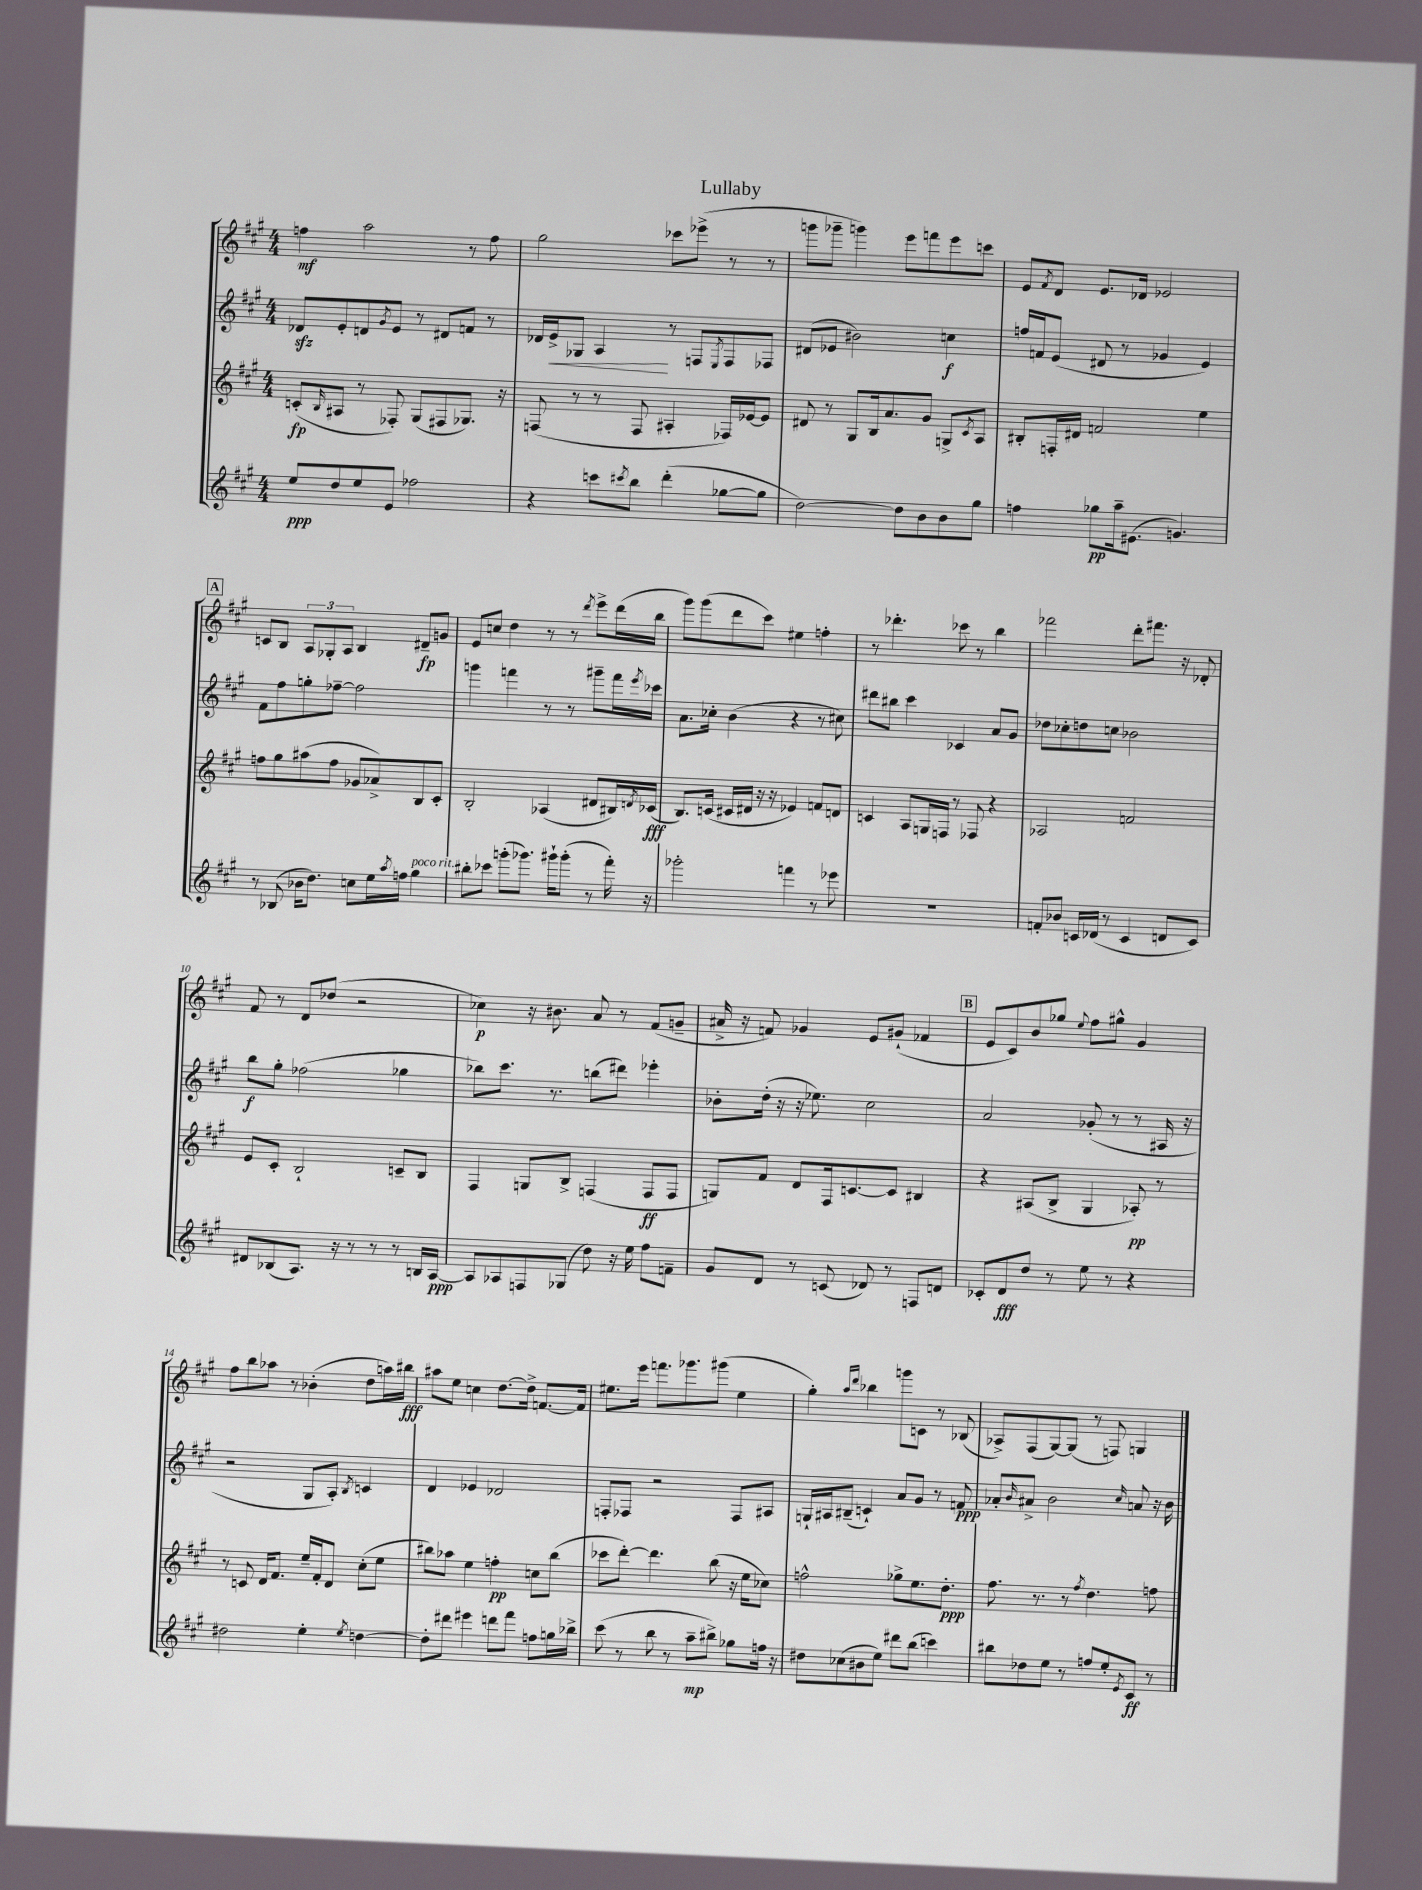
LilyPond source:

\header { title = "Lullaby" }
<<
\new StaffGroup <<
\new Staff = "s0" {
    \clef treble \key a \major \numericTimeSignature \time 4/4
    f''4\mf a''2 r8 f''8 |
    gis''2 ces'''8 ees'''8->( r8 r8 |
    g'''8 ges'''8-- g'''4) e'''8 f'''8 e'''8 c'''8 |
    e'8 \acciaccatura { fis'8 } d'8 e'8. des'16 ees'2 |
    \mark \markup { \box "A" } c'8 b8 \tuplet 3/2 { a8 ges8-. a8 } b4 dis'8--\fp g'8 |
    e'8 c''8 d''4 r8 r8 \acciaccatura { d'''8 } e'''8-> d'''16( b''16 |
    gis'''8) gis'''8( d'''8 cis'''8) eis''4 f''4-. |
    r8 des'''4.-. ces'''8 r8 b''4 |
    fes'''2 d'''8-. fis'''8. r16 des'8-. |
    fis'8 r8 d'8 des''8( r2 |
    ces''4\p) r16 bis'8. a'8 r8 fis'8( g'8-- |
    ais'16-> r16 f'8) ges'4 e'8 gis'8-!( fes'4 |
    \mark \markup { \box "B" } e'8 cis'8) b'8 ges''8 \appoggiatura { e''8 } fis''8 gis''8-^ gis'4 |
    fis''8 b''8 aes''8 r8 bes'4-.( d''8 a''16) bis''16\fff |
    ais''8 e''8 c''4 d''8.~ d''16-> f'8.~ f'16 |
    eis''8. e'''16 f'''8. ges'''8. gis'''8( eis''4 |
    gis''4-.) \grace { a''16 d'''16 } bes''4 g'''8 c'8 r8 bes8( |
    aes8->) fis8( gis8~) gis8( r8 f8) g4 \bar "|." |
}
\new Staff = "s1" {
    \clef treble \key a \major \numericTimeSignature \time 4/4
    des'8\sfz e'8-. d'8 \acciaccatura { gis'8 } e'8 r8 dis'8 f'8 r8 |
    des'16 e'16->\< ges8 a4\! r8 f8 \acciaccatura { e8 } f8 fes8 |
    dis'8( ees'8 bis'2) c''4\f |
    f''16 f'16 e'8( dis'8 r8 ges'4 e'4) |
    \mark \markup { \box "A" } fis'8 fis''8 g''8-. fes''8~-- fes''2 |
    g'''4 f'''4 r8 r8 gis'''8-- f'''16 \acciaccatura { e'''8 } ces'''16 |
    a'8. ces''16-. b'4( r4 r8 cis''8) |
    dis'''8 bis''8 cis'''4 ces'4 a'8 gis'8 |
    des''8 ces''8-. d''8 c''8 bes'2 |
    b''8\f gis''8-. fes''2( ges''4 |
    bes''8) cis'''8. r8. b''8( dis'''8) ees'''4-. |
    bes'8-. d''16-.( r16 r16 ees''8.) cis''2 |
    \mark \markup { \box "B" } a'2 ges'8-.( r8 r8 ais16 r16 |
    r2 gis8 a8-.) \acciaccatura { b8 } c'4 |
    d'4 ees'4 des'2 |
    f8-. fes8 r2 fes8 ais8 |
    g16-! ais16 bis8--( c'4-!) a'8 gis'8 r8 f'8\ppp |
    aes'8-. \grace { b'16 } ais'8-> b'2 \grace { cis''16 } a'8 r16 b'16 \bar "|." |
}
\new Staff = "s2" {
    \clef treble \key a \major \numericTimeSignature \time 4/4
    c'8-.\fp( \grace { b16 } ais8 r8 fes8-.) gis8( fis8 ges8.) r16 |
    f8( r8 r8 f8 ais4-. fes16) ees'16~ ees'8 |
    dis'8 r8 gis8 b16 a'8. gis'8 g8-> \acciaccatura { cis'8 } a8 |
    bis8-. f16-. dis'16 f'2 e''4 |
    \mark \markup { \box "A" } f''8 gis''8 ais''8( f''8 ges'8 aes'8->) b8 cis'8-. |
    b2-. aes4( dis'8 bis16) \acciaccatura { d'8 } ces'16\fff( |
    b8.) c'16( cis'16 dis'16 r16 r16 ees'4) f'8 d'8 |
    c'4 a8 g16 f16 r8 fes8 r4 |
    aes2 f'2 |
    e'8 cis'8-. b2-! c'8-- b8 |
    fis4 g8 b8-> f4( f8\ff f8 |
    g8) fis'8 d'8 fis16 c'8.~ c'8 bis4 |
    \mark \markup { \box "B" } r4 ais8( b8-> gis4 aes8-.\pp) r8 |
    r8 c'8 d'16 fis'8. e''16-- fis'16-. d'8 cis''8-.( e''8 |
    bis''8) aes''8 e''4 f''4-.\pp c''8 bis''8( |
    ces'''8 d'''8~-.) d'''4. b''8( r16 e''16 ces''8) |
    f''2-^ ges''8-> e''8. d''8.-.\ppp |
    fis''8. r8. r8 \acciaccatura { fis''8 } d''4. f''8 \bar "|." |
}
\new Staff = "s3" {
    \clef treble \key a \major \numericTimeSignature \time 4/4
    e''8\ppp d''8 e''8 e'8 fes''2 |
    r4 c'''8 \acciaccatura { cis'''8 } b''8 d'''4-.( ges''8~ ges''8 |
    d''2~) d''8 b'8 b'8 gis''8 |
    f''4 ges''8\pp a''16-- eis'8.( g'4.) |
    \mark \markup { \box "A" } r8 bes8( bes'16 d''8.) c''8 e''16 \acciaccatura { a''8 } f''16 gis''4^\markup { \italic "poco rit." } |
    bis''8-. ces'''8 g'''8-.( ges'''8.) gis'''16-! gis'''8-.( r8 fis'''16-.) r16 |
    ges'''2-. f'''4 r8 ees'''8 |
    R1 |
    f'8-. bes'8 c'16 des'16( r8 c'4 d'8 c'8) |
    dis'8 bes8( a8.) r16 r8 r8 r8 b16 a16~\ppp |
    a8 aes8 f8 ges8( d''8) r16 e''16 fis''8 f'8-- |
    gis'8 d'8 r8 c'8( des'8) r8 f8 d'8 |
    \mark \markup { \box "B" } ces'8-. d'8\fff d''8 r8 e''8 r8 r4 |
    dis''2 e''4-. \acciaccatura { e''8 } d''4~ |
    d''8-. dis'''8 eis'''4 d'''8 fis'''8 f''8 g''16 bes''16-> |
    cis'''8( r8 b''8 r8 a''8--\mp bis''8->) ges''8 f''16 r16 |
    dis''8 ces''8( bis'8 e''8) dis'''8 b''8( c'''4) |
    bis''8 des''8 e''8 r8 f''8 e''8-. \acciaccatura { e'8 } cis'8\ff r8 \bar "|." |
}
>>
>>
